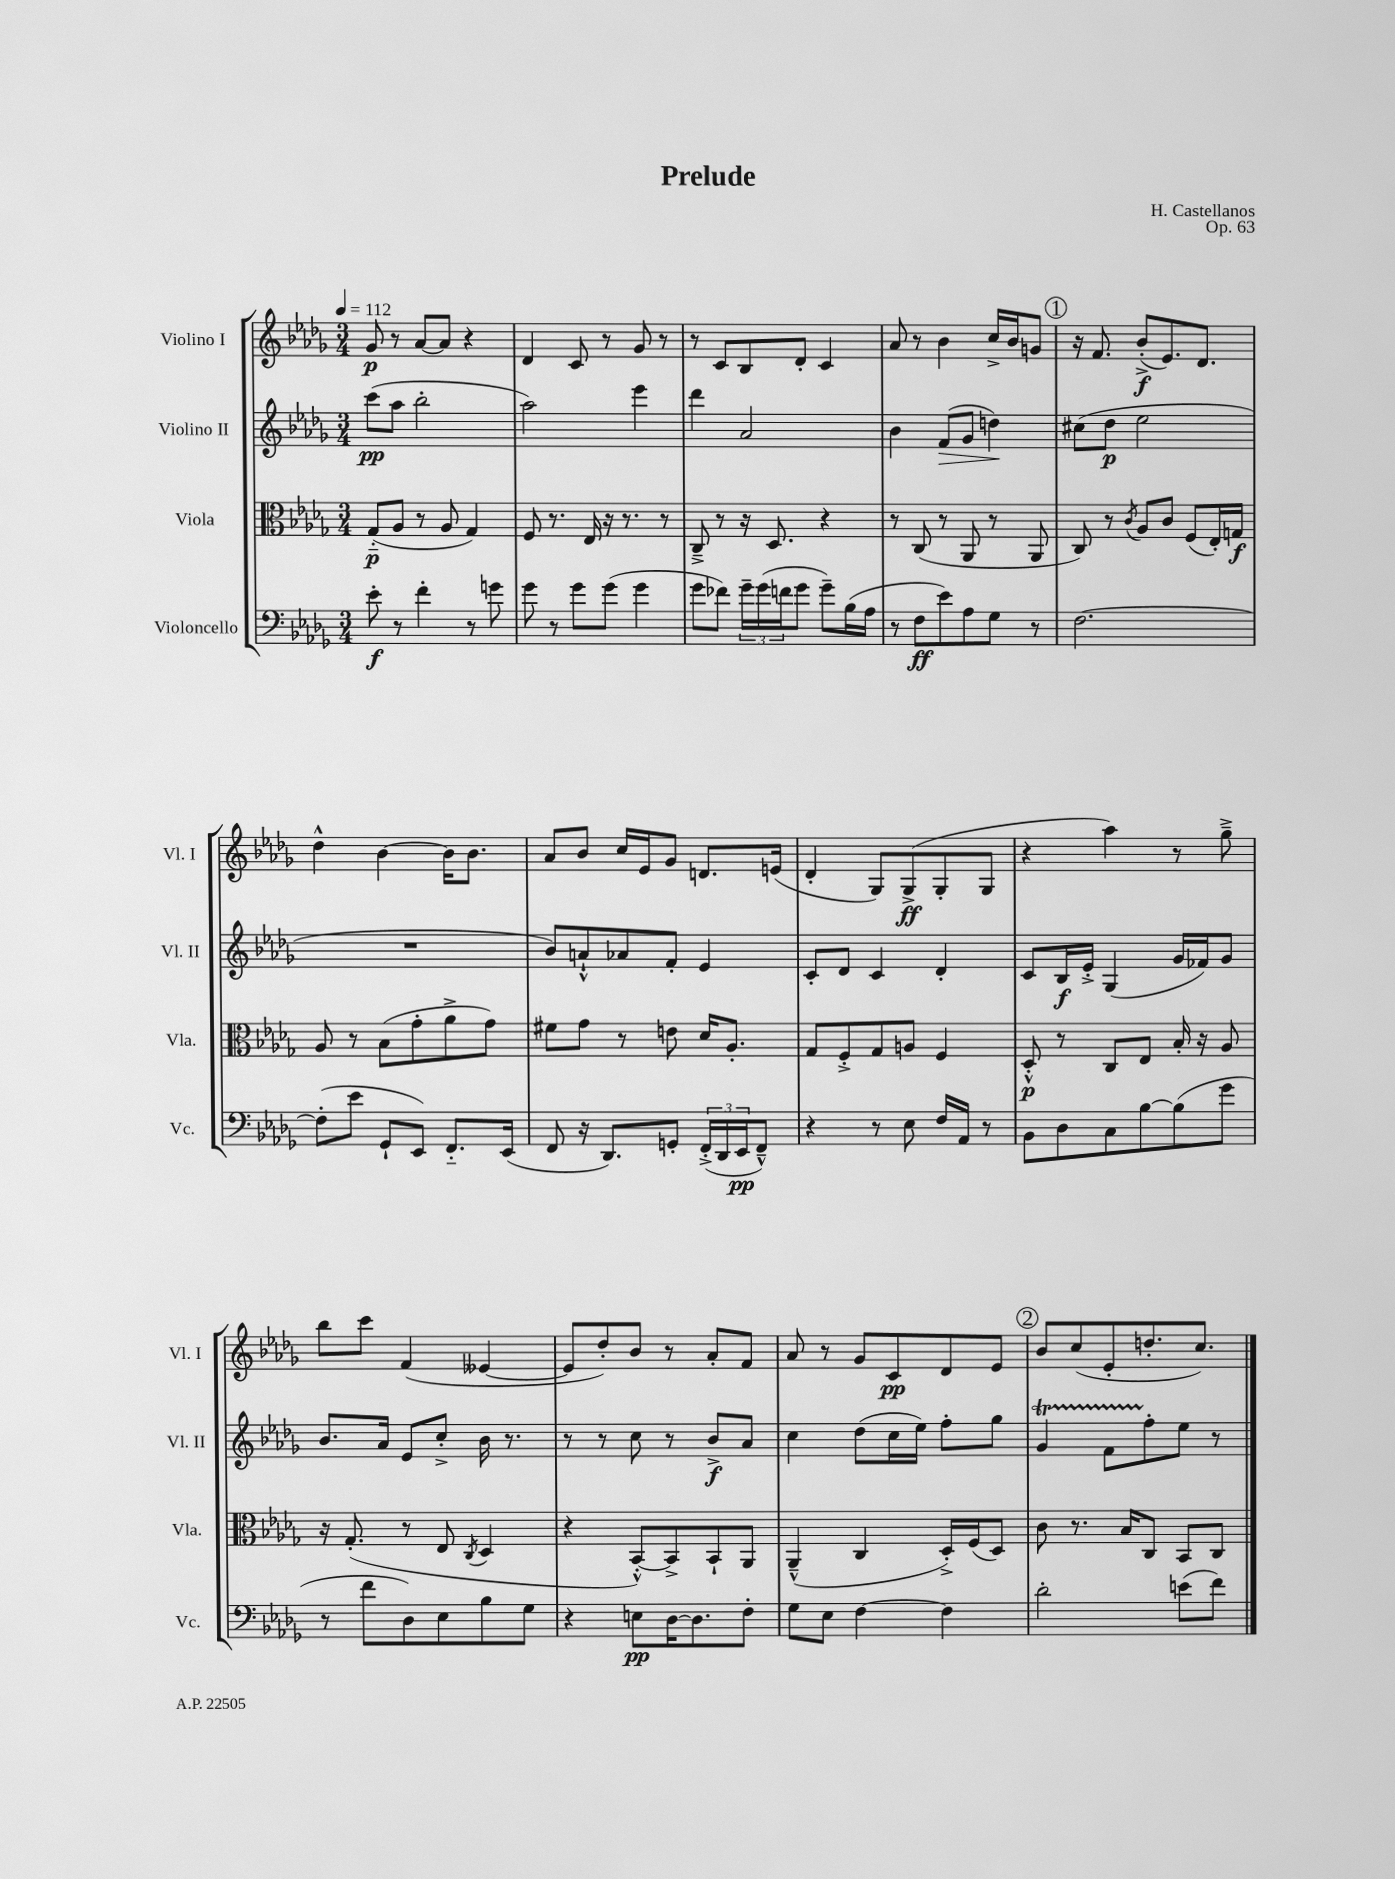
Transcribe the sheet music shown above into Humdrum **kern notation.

**kern	**dynam	**kern	**dynam	**kern	**dynam	**kern	**dynam
*part4	*part4	*part3	*part3	*part2	*part2	*part1	*part1
*staff4	*staff4	*staff3	*staff3	*staff2	*staff2	*staff1	*staff1
*I"Violoncello	*	*I"Viola	*	*I"Violino II	*	*I"Violino I	*
*I'Vc.	*	*I'Vla.	*	*I'Vl. II	*	*I'Vl. I	*
*clefF4	*	*clefC3	*	*clefG2	*	*clefG2	*
*k[b-e-a-d-g-]	*	*k[b-e-a-d-g-]	*	*k[b-e-a-d-g-]	*	*k[b-e-a-d-g-]	*
*M3/4	*	*M3/4	*	*M3/4	*	*M3/4	*
*MM112	*	*MM112	*	*MM112	*	*MM112	*
=1	=1	=1	=1	=1	=1	=1	=1
8e-'\	f	(8G-/L	p	(8ccc\L	pp	8g-/	p
8r	.	8A-/J	.	8aa-\J	.	8r	.
4f'\	.	8r	.	2bb-'\	.	[8a-/L	.
.	.	8A-/	.	.	.	8a-/J]	.
8r	.	4G-/)	.	.	.	4r	.
8gn\	.	.	.	.	.	.	.
=2	=2	=2	=2	=2	=2	=2	=2
8g-\	.	8F/	.	2aa-\)	.	4d-/	.
8r	.	8.r	.	.	.	.	.
8g-\L	.	.	.	.	.	8c/	.
.	.	16E-/	.	.	.	.	.
(8g-\J	.	16r	.	.	.	8r	.
.	.	8.r	.	.	.	.	.
4g-\	.	.	.	4eee-\	.	8g-/	.
.	.	8r	.	.	.	8r	.
=3	=3	=3	=3	=3	=3	=3	=3
8g-\L	.	8C~^/	.	4ddd-\	.	8r	.
8f-X\J)	.	8r	.	.	.	8c/L	.
24g-~\LL	.	16r	.	2a-/	.	8B-/	.
(24g-\	.	.	.	.	.	.	.
.	.	8.D-/	.	.	.	.	.
24fn\J	.	.	.	.	.	.	.
8g-\J	.	.	.	.	.	8d-'/J	.
8g-~\L)	.	4r	.	.	.	4c/	.
(16B-\L	.	.	.	.	.	.	.
16A-\JJ	.	.	.	.	.	.	.
=4	=4	=4	=4	=4	=4	=4	=4
8r	.	8r	.	4b-\	.	8a-/	.
8F\L	ff	(8C/	.	.	.	8r	.
!	!	!	!	!	!LO:HP:b	!	!
8e-\)	.	8r	.	(8f/L	>	4b-\	.
8A-\	.	8AA-/	.	8g-/J	.	.	.
8G-\J	.	8r	.	4ddn\)	.	16cc^/LL	.
.	.	.	.	.	.	16b-/J	.
8r	.	8AA-/	.	.	.	8gn/J	.
.	.	.	.	.	]	.	.
!!LO:REH:place=s1:t=1
=5	=5	=5	=5	=5	=5	=5	=5
[2.F\	.	8C/)	.	(8cc#X\L	.	16r	.
.	.	.	.	.	.	8.f/	.
.	.	8r	.	8dd-\J	p	.	.
.	.	8qc/	.	.	.	.	.
.	.	8A-/L	.	2ee-\	.	(8b-'^/L	f
.	.	8c/J	.	.	.	8.e-/)	.
.	.	(8F/L	.	.	.	.	.
.	.	.	.	.	.	8.d-/J	.
.	.	16E-'/L)	.	.	.	.	.
.	.	16Gn/JJ	f	.	.	.	.
!!LO:LB:g=z
=6	=6	=6	=6	=6	=6	=6	=6
(8F'\L]	.	8A-/	.	2.r	.	4dd-^^\	.
8e-\J	.	8r	.	.	.	.	.
8GG-`/L	.	(8B-\L	.	.	.	[4b-\	.
8EE-/J)	.	8g-'\	.	.	.	.	.
8.FF/L	.	8a-^\	.	.	.	16b-\KL]	.
.	.	.	.	.	.	8.b-\J	.
.	.	8g-\J)	.	.	.	.	.
(16EE-/Jk	.	.	.	.	.	.	.
=7	=7	=7	=7	=7	=7	=7	=7
8FF/	.	8f#X\L	.	8b-/L)	.	8a-/L	.
16r	.	8g-\J	.	8an`^^/	.	8b-/J	.
8.DD-/L)	.	.	.	.	.	.	.
.	.	8r	.	8a-X/	.	16cc/LL	.
.	.	.	.	.	.	16e-/J	.
8GGn'/J	.	8en\	.	8f'/J	.	8g-/J	.
(24FF'^/LL	.	16d-/KL	.	4e-/	.	8.dn/L	.
24DD-/	.	.	.	.	.	.	.
.	.	8.A-'/J	.	.	.	.	.
24EE-/J	pp	.	.	.	.	.	.
8FF~^^/J)	.	.	.	.	.	.	.
.	.	.	.	.	.	(16en/Jk	.
=8	=8	=8	=8	=8	=8	=8	=8
4r	.	8G-/L	.	8c'/L	.	4d-'/	.
.	.	8F'^/	.	8d-/J	.	.	.
8r	.	8G-/	.	4c/	.	8G-/L)	.
8E-\	.	8An/J	.	.	.	(8G-^/	ff
16F/LL	.	4F/	.	4d-'/	.	8G-'/	.
16AA-/JJ	.	.	.	.	.	.	.
8r	.	.	.	.	.	8G-/J	.
=9	=9	=9	=9	=9	=9	=9	=9
8BB-\L	.	8D-'^^/	p	8c/L	.	4r	.
8D-\	.	8r	.	16B-/L	f	.	.
.	.	.	.	16e-'^/JJ	.	.	.
8C\	.	8C/L	.	(4G-/	.	4aa-\)	.
[8B-\	.	8E-/J	.	.	.	.	.
(8B-\]	.	16B-'/	.	16g-/LL	.	8r	.
.	.	16r	.	16f-X/J)	.	.	.
8g-\J	.	8A-/	.	8g-/J	.	8gg-~^\	.
!!LO:LB:g=z
=10	=10	=10	=10	=10	=10	=10	=10
8r	.	16r	.	8.b-/L	.	8bb-\L	.
.	.	(8.G-'/	.	.	.	.	.
8f\L	.	.	.	.	.	8ccc\J	.
.	.	.	.	16a-/Jk	.	.	.
8D-\)	.	8r	.	8e-/L	.	(4f/	.
8E-\	.	8E-/	.	8cc'^/J	.	.	.
.	.	8qC/	.	.	.	.	.
8B-\	.	4D-/	.	16b-\	.	[4e--X/	.
.	.	.	.	8.r	.	.	.
8G-\J	.	.	.	.	.	.	.
=11	=11	=11	=11	=11	=11	=11	=11
4r	.	4r	.	8r	.	8e--/L]	.
.	.	.	.	8r	.	8dd-'/)	.
8En\L	pp	[8BB-'^^/L)	.	8cc\	.	8b-/J	.
[16D-\K	.	8BB-^/]	.	8r	.	8r	.
8.D-\]	.	.	.	.	.	.	.
.	.	8BB-`/	.	8b-^/L	f	8a-'/L	.
8F'\J	.	8AA-/J	.	8a-/J	.	8f/J	.
=12	=12	=12	=12	=12	=12	=12	=12
8G-\L	.	(4AA-~^^/	.	4cc\	.	8a-/	.
8E-\J	.	.	.	.	.	8r	.
[4F\	.	4C/	.	(8dd-\L	.	8g-/L	.
.	.	.	.	16cc\L	.	8c/	pp
.	.	.	.	16ee-\JJ)	.	.	.
4F\]	.	16D-'^/LL)	.	8ff'\L	.	8d-/	.
.	.	(16F/J	.	.	.	.	.
.	.	8D-/J)	.	8gg-\J	.	8e-/J	.
!!LO:REH:place=s1:t=2
=13	=13	=13	=13	=13	=13	=13	=13
2d-'\	.	8c\	.	4g-T/	.	8b-/L	.
.	.	8.r	.	.	.	(8cc/	.
.	.	.	.	8fTTT\L	.	8e-'/	.
.	.	16B-/KL	.	.	.	.	.
.	.	8C/J	.	8ff'\	.	8.ddn'/	.
(8en\L	.	8BB-/L	.	8ee-\J	.	.	.
.	.	.	.	.	.	8.cc/J)	.
8f\J)	.	8C/J	.	8r	.	.	.
==	==	==	==	==	==	==	==
*-	*-	*-	*-	*-	*-	*-	*-
